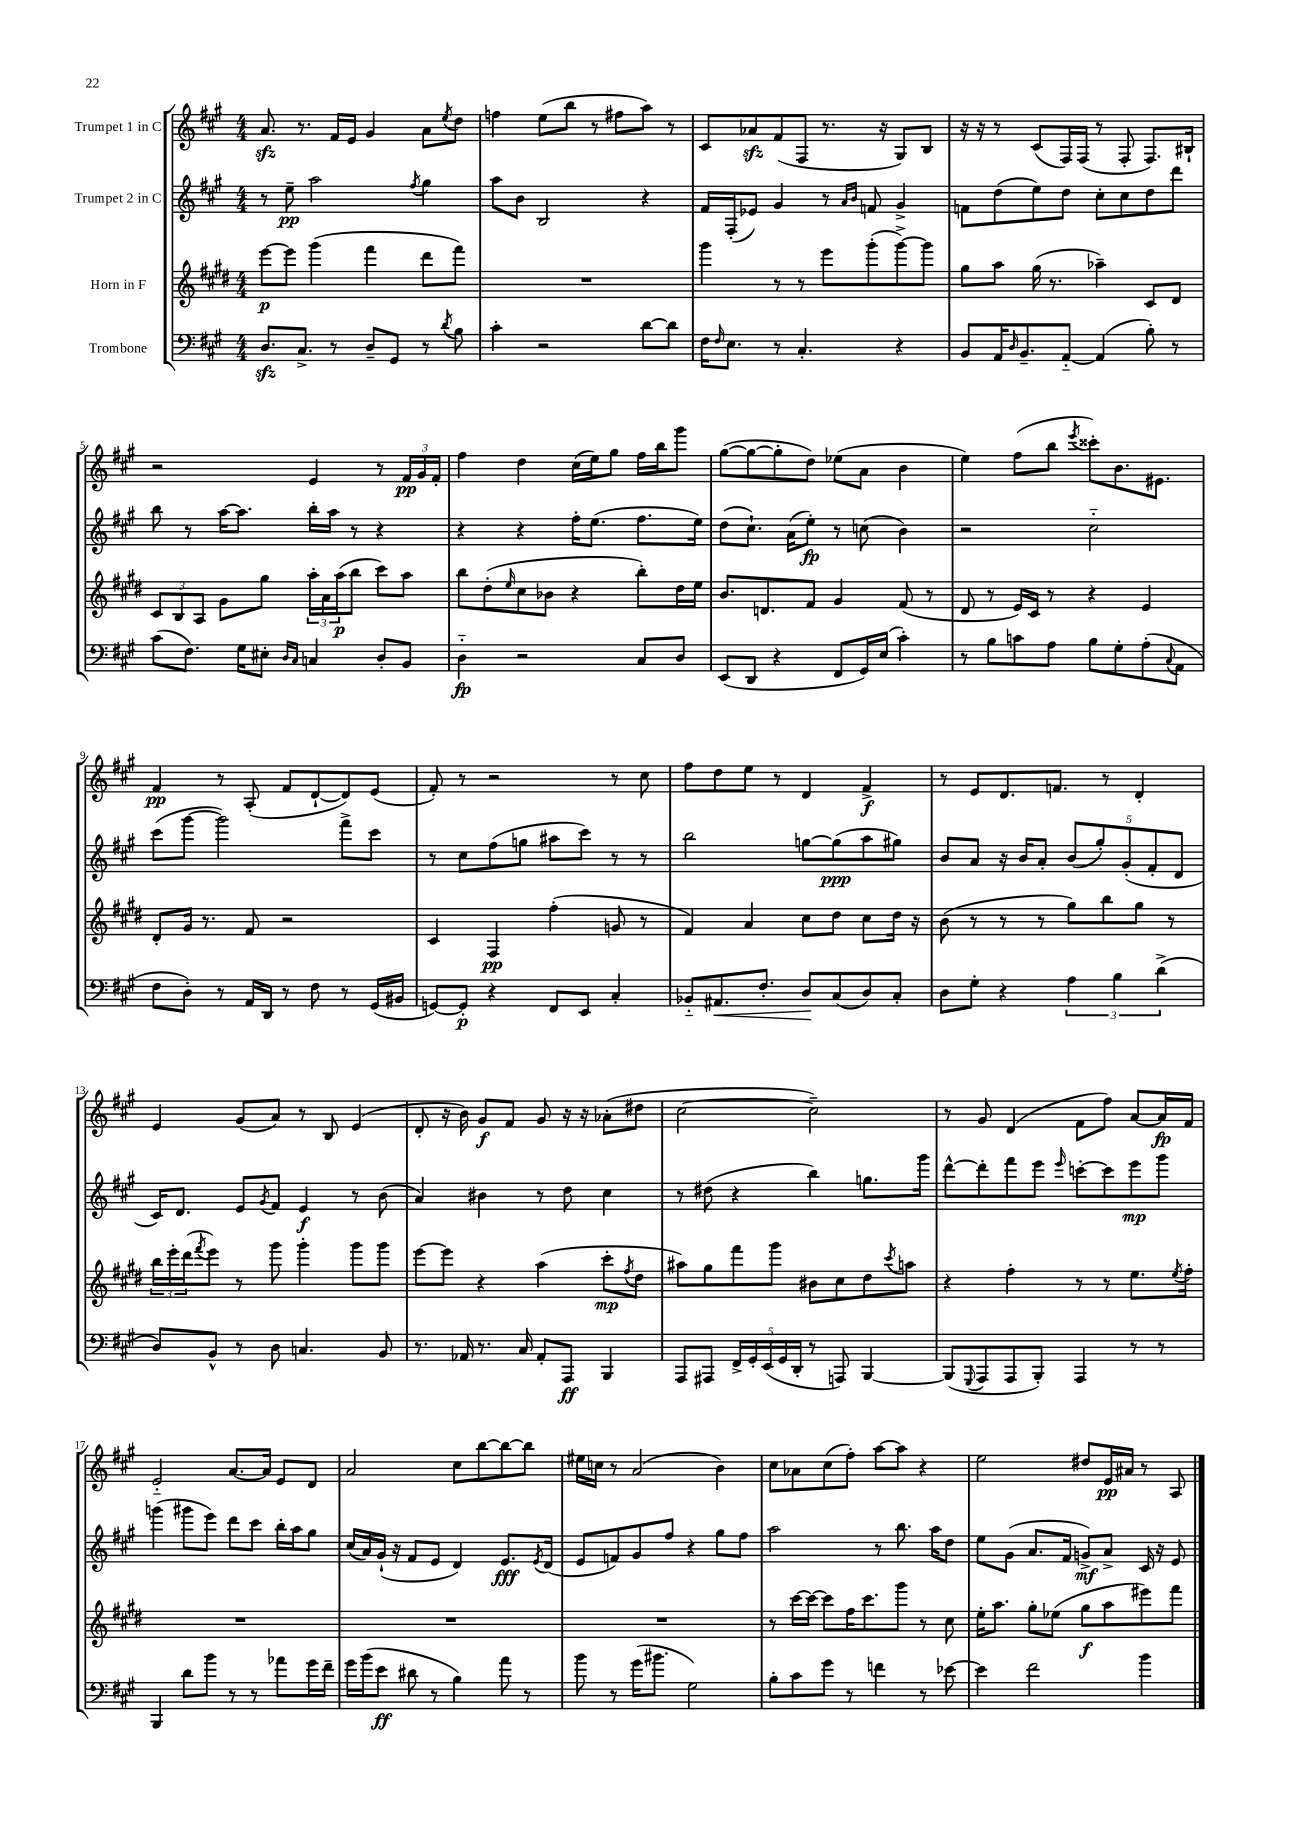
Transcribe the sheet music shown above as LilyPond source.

<<
\new StaffGroup <<
\new Staff = "s0" \with { instrumentName = "Trumpet 1 in C" } {
    \clef treble \key a \major \numericTimeSignature \time 4/4
    a'8.\sfz r8. fis'16 e'16 gis'4 a'8 \acciaccatura { e''8 } d''8 |
    f''4 e''8( b''8 r8 fis''8 a''8) r8 |
    cis'8 aes'8\sfz fis'8( fis8 r8. r16 gis8) b8 |
    r16 r16 r8 cis'8( fis16) fis16( r8 fis8-. fis8.) bis16-! |
    r2 e'4 r8 \tuplet 3/2 { fis'16\pp gis'16 fis'16-. } |
    fis''4 d''4 cis''16( e''16) gis''8 fis''16 b''16 gis'''8 |
    gis''8~( gis''8~ gis''8-. d''8) ees''8( a'8 b'4 |
    e''4) fis''8( b''8 \acciaccatura { e'''8 } cisis'''8-.) b'8. eis'8. |
    fis'4\pp r8 a8-.( fis'8 d'8~-! d'8) e'8( |
    fis'8-.) r8 r2 r8 cis''8 |
    fis''8 d''8 e''8 r8 d'4 fis'4->\f |
    r8 e'8 d'8. f'8. r8 d'4-. |
    e'4 gis'8( a'8) r8 b8 e'4( |
    d'8-. r16 b'16) gis'8\f fis'8 gis'8 r16 r16 aes'8-.( dis''8 |
    cis''2~ cis''2--) |
    r8 gis'8 d'4( fis'8 fis''8) a'8~ a'16\fp fis'16 |
    e'2-_ a'8.~ a'16 e'8 d'8 |
    a'2 cis''8 b''8~ b''8~ b''8 |
    eis''16 c''16 r8 a'2( b'4) |
    cis''8 aes'8 cis''8( fis''8-.) a''8~ a''8 r4 |
    e''2 dis''8 e'16\pp ais'16 r8 a8 \bar "|." |
}
\new Staff = "s1" \with { instrumentName = "Trumpet 2 in C" } {
    \clef treble \key a \major \numericTimeSignature \time 4/4
    r8 e''8--\pp a''2 \acciaccatura { fis''8 } gis''4 |
    a''8 b'8 b2 r4 |
    fis'16 fis16-.( ees'8) gis'4 r8 \grace { a'16 b'16 } f'8 gis'4-> |
    f'8 d''8( e''8) d''8 cis''8-. cis''8 d''8 d'''8 |
    b''8 r8 a''16~ a''8. b''16-. a''16 r8 r4 |
    r4 r4 fis''16-. e''8.( fis''8. e''16) |
    d''8( cis''8.-!) a'16( e''8-.\fp) r8 c''8( b'4) |
    r2 cis''2-_ |
    cis'''8( gis'''8~ gis'''2) fis'''8-> cis'''8 |
    r8 cis''8 fis''8( g''8 ais''8 cis'''8) r8 r8 |
    b''2 g''8~ g''8\ppp( a''8 gis''8) |
    b'8 a'8 r16 b'16 a'8-. \tuplet 5/4 { b'8( gis''8-.) gis'8-.( fis'8-. d'8 } |
    cis'16) d'8. e'8 \acciaccatura { gis'8 } fis'8 e'4\f r8 b'8( |
    a'4) bis'4 r8 d''8 cis''4 |
    r8 dis''8( r4 b''4) g''8. gis'''16 |
    d'''8~-^ d'''8-. fis'''8 e'''8 \grace { e'''16 } c'''8~-. c'''8 e'''8\mp gis'''8 |
    g'''4( gis'''8 e'''8) d'''8 cis'''8 b''16-. a''16 gis''8 |
    cis''16( a'16) gis'16-!( r16 fis'8 e'8 d'4) e'8.\fff \acciaccatura { e'8 } d'16( |
    e'8 f'8) gis'8 fis''8 r4 gis''8 fis''8 |
    a''2 r8 b''8. a''16 d''8 |
    e''8 gis'8( a'8. fis'16 g'8->\mf) a'8-> cis'16 r16 e'8 \bar "|." |
}
\new Staff = "s2" \with { instrumentName = "Horn in F" } {
    \clef treble \key e \major \numericTimeSignature \time 4/4
    e'''8~\p e'''8 gis'''4( fis'''4 dis'''8 fis'''8) |
    R1 |
    gis'''4 r8 r8 e'''8 gis'''8-.( gis'''8~->) gis'''8 |
    gis''8 a''8 gis''16( r8. aes''4--) cis'8 dis'8 |
    \tuplet 3/2 { cis'8 b8 a8 } gis'8 gis''8 \tuplet 3/2 { a''16-. a'16 a''16\p( } b''8 cis'''8) a''8 |
    b''8 dis''8-.( \grace { e''16 } cis''8 bes'8 r4 b''8-.) dis''16 e''16 |
    b'8. d'8. fis'8 gis'4 fis'8( r8 |
    dis'8 r8 e'16) cis'16 r8 r4 e'4 |
    dis'8-. gis'16 r8. fis'8 r2 |
    cis'4 fis4\pp fis''4-.( g'8 r8 |
    fis'4) a'4 cis''8 dis''8 cis''8 dis''16 r16 |
    b'8( r8 r8 r8 gis''8) b''8 gis''8 r8 |
    \tuplet 3/2 { b''16 e'''16-. dis'''16( } \acciaccatura { fis'''8 } e'''8) r8 gis'''8 gis'''4-. gis'''8 gis'''8 |
    e'''8~ e'''8 r4 a''4( cis'''8-.\mp \acciaccatura { fis''8 } dis''8 |
    ais''8) gis''8 fis'''8 gis'''8 bis'8 cis''8 dis''8 \acciaccatura { cis'''8 } a''8 |
    r4 fis''4-. r8 r8 e''8. \acciaccatura { e''8 } fis''16-. |
    R1 |
    R1 |
    R1 |
    r8 cis'''16~ cis'''16~ cis'''8 fis''16 cis'''8. gis'''8 r8 cis''8 |
    e''16-. a''8. gis''8-. ees''8( gis''8\f a''8 eis'''8) fis'''8 \bar "|." |
}
\new Staff = "s3" \with { instrumentName = "Trombone" } {
    \clef bass \key a \major \numericTimeSignature \time 4/4
    d8.\sfz cis8.-> r8 d8-- gis,8 r8 \acciaccatura { d'8 } b8 |
    cis'4-. r2 d'8~ d'8 |
    fis16 \grace { fis16 } e8. r8 cis4.-. r4 |
    b,8 a,16 \grace { d16 } b,8.-- a,8~-_ a,4( b8-.) r8 |
    cis'8( fis8.) gis16 eis8-. \grace { d16 cis16 } c4 d8-. b,8 |
    d4-_\fp r2 cis8 d8 |
    e,8( d,8 r4 fis,8 gis,16) e16( cis'4-.) |
    r8 b8 c'8 a8 b8 gis8-. a8-.( \appoggiatura { cis8 } a,8 |
    fis8 d8-.) r8 a,16 d,16 r8 fis8 r8 gis,16( bis,16 |
    g,8~) g,8-.\p r4 fis,8 e,8 cis4-. |
    bes,8-_ ais,8.\< fis8.-. d8\! cis8( d8) cis8-. |
    d8 gis8-. r4 \tuplet 3/2 { a4 b4 d'4->( } |
    d8) b,8-^ r8 d8 c4. b,8 |
    r8. aes,16 r8. cis16 aes,8-. a,,8\ff b,,4 |
    a,,8 ais,,8 \tuplet 5/4 { fis,16-> gis,16-. e,16( gis,16 d,16-. } r8 a,,8) b,,4~ |
    b,,8( \appoggiatura { gis,,8 } a,,8 a,,8 b,,8-.) a,,4 r8 r8 |
    b,,4 d'8 b'8 r8 r8 aes'8 gis'16 fis'16-- |
    gis'16 b'16( e'8\ff dis'8 r8 b4) a'8 r8 |
    b'8 r8 gis'16( bis'8. gis2) |
    b8-. cis'8 gis'8 r8 f'4 r8 ees'8~ |
    ees'4 fis'2 b'4 \bar "|." |
}
>>
>>
